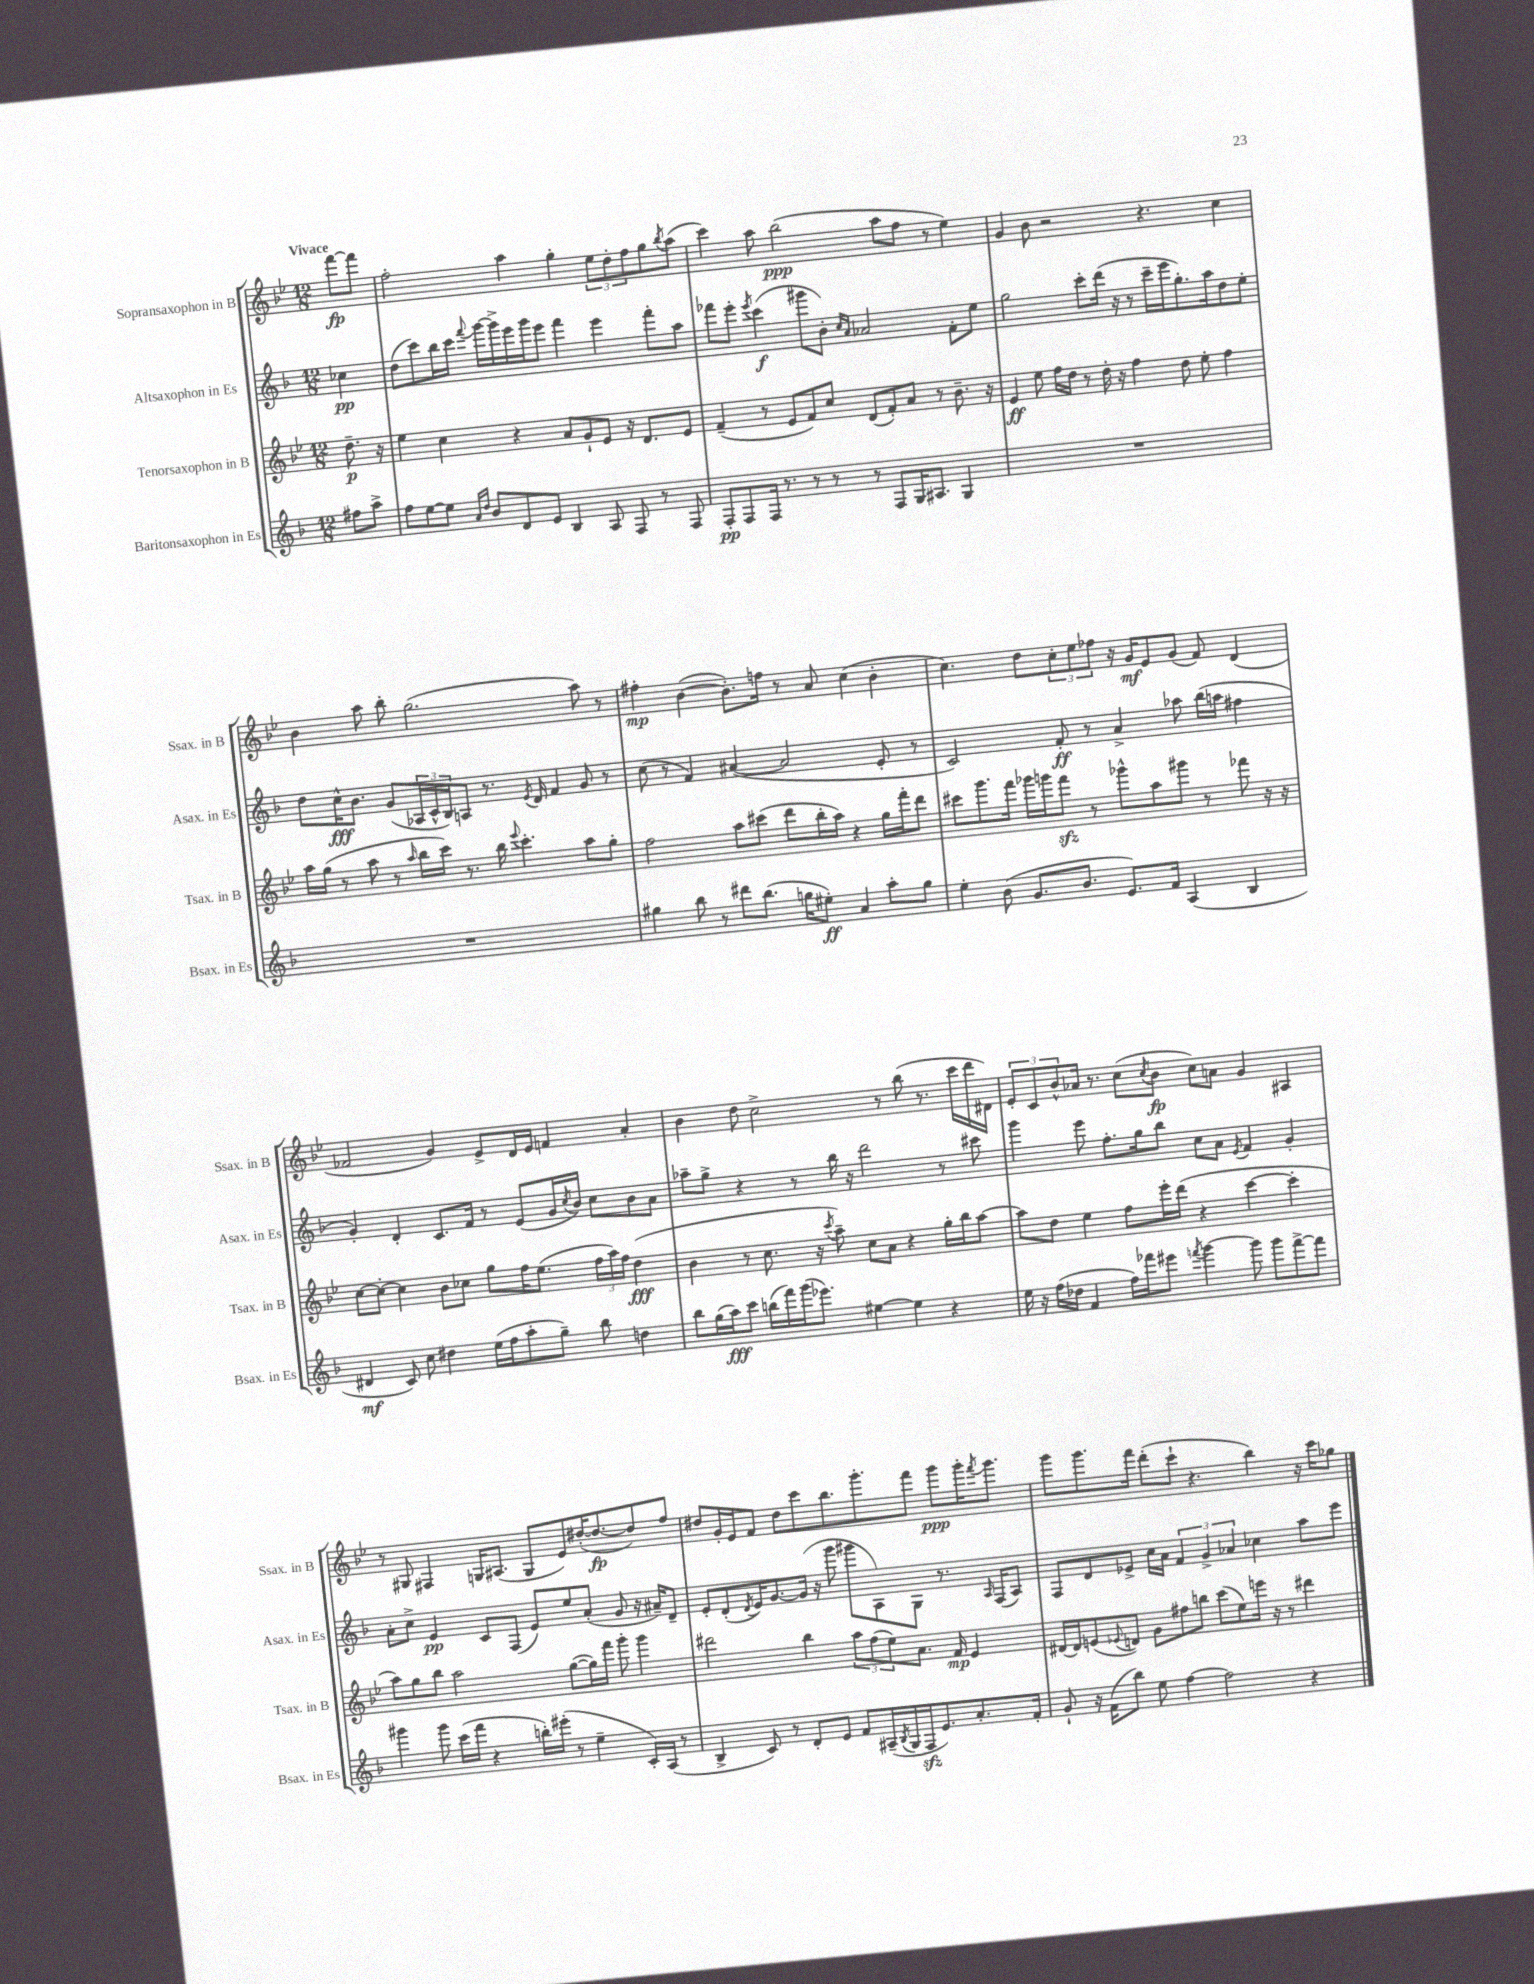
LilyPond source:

<<
\new StaffGroup <<
\new Staff = "s0" \with { instrumentName = "Sopransaxophon in B" shortInstrumentName = "Ssax. in B" } {
    \clef treble \key bes \major \numericTimeSignature \time 12/8 \partial 4 \tempo "Vivace"
    f'''8~\fp f'''8 |
    f''2-. a''4 g''4-. \tuplet 3/2 { ees''8 d''8-. f''8 } g''8 \acciaccatura { bes''8 } a''8( |
    c'''4) a''8 bes''2\ppp( a''8 f''8 r8 ees''4) |
    g'4 bes'8 r2 r4. c''4 |
    bes'4 a''8 bes''8-. g''2.( a''8) r8 |
    fis''4-.\mp bes'4~( bes'8.-.) f''16 r8 a'8 c''4( bes'4-. |
    c''4.) d''8 \tuplet 3/2 { c''8-. ees''8 fes''8 } r16 g'16\mf ees'8 g'8( f'8) d'4( |
    fes'2 g'4) ees'8-> d'16 ees'16 f'4 a'4-. |
    bes'4 d''8 c''2-> r8 bes''8( r8. c'''16 d'''16 dis'16) |
    \tuplet 3/2 { ees'8-. c'8 bes'8-^ } aes'16 r8. c''8( \acciaccatura { c''8 } bes'8\fp c''8) a'8 g'4 ais4 |
    r8 gis8 fis4 g16 ais8.( g8 ees'8) dis''16~-.( dis''8.~\fp dis''8) f''8 |
    dis''8 g'16-. ees'16 f'8 dis''8 c'''8 bes''8. g'''8.-. f'''8 g'''8\ppp g'''16-. \acciaccatura { f'''8 } g'''8. |
    g'''8 g'''8. f'''16 d'''8-.( c'''8-! r4. bes''4) r16 c'''16 ges''8 \bar "|." |
}
\new Staff = "s1" \with { instrumentName = "Altsaxophon in Es" shortInstrumentName = "Asax. in Es" } {
    \clef treble \key f \major \numericTimeSignature \time 12/8 \partial 4
    ces''4\pp |
    d''8( c'''8) bes''16 c'''16 \appoggiatura { f'''8 } g'''16~ g'''16-> e'''16 g'''16 e'''8 f'''4 e'''4 f'''8-. a''8 |
    fes'''8 e'''8-. \acciaccatura { e'''8 } c'''4\f( gis'''8 bes'8-.) \grace { c''16 a'16 } aes'2 f'8-. e''8 |
    g''2 c'''8-. d'''16( r16 r8 c'''16-- e'''16 g''8.-.) a''16 d''8 e''8-. |
    d''8 c''16-^\fff bes'8. g'8( \tuplet 3/2 { aes16 c'16-^ bes16) } a8 r8. \acciaccatura { e'8 } d'16 f'4 g'8 r8 |
    c''8( r8 f'4) ais'4~( ais'2 e'8-. r8 |
    c'2) f'8-.\ff r8 a'4-> aes''8 bes''16( a''16 fis''4 |
    g'4-.) d'4-. c'8. f'16 r8 e'8( g'16 \acciaccatura { c''8 } bes'16) c''8 bes'8 a'8 |
    aes''8-- g''8-> r4 r8 bes''16 r16 d'''2 r8 cis'''8 |
    g'''4 e'''8 f''8.-. g''16 bes''8 c''8 a'8 \acciaccatura { e'8 } f'4 g'4-. |
    a'8-. c''8-> e'4\pp c'8 f8( e'8) e''8 a'8-.( g'8 r16 ais'16--) d'8-- |
    e'8-. d'8-.( \acciaccatura { d'8 } e'16) g'8.~ g'16( r16 g'''8 gis'''8 a8) g8 r8. \grace { a16 } f16( a8) |
    f8 d'8 ees'8-> c''16 a'16 \tuplet 3/2 { f'4 g'4-> aes'4 } ces''4 a''8 e'''8 \bar "|." |
}
\new Staff = "s2" \with { instrumentName = "Tenorsaxophon in B" shortInstrumentName = "Tsax. in B" } {
    \clef treble \key bes \major \numericTimeSignature \time 12/8 \partial 4
    d''8.--\p r16 |
    ees''4 c''4 r4 a'8 g'8-! ees'8 r16 d'8. ees'8 |
    f'4--( r8 ees'8 f'8) c''8 d'8( f'8-.) a'8 r8 bes'8.-- r16 |
    ees'4\ff ees''8 f''16 d''16 r8 d''16-. r16 f''4 d''8 ees''8-. f''4 |
    a''16 g''16( r8 a''8 r8 \grace { a''16 } bes''16 c'''16) r8. bes''16 \appoggiatura { ees'''8 } c'''4.-. a''8 g''8-. |
    f''2 a''8 cis'''8( d'''8 bes''16-. a''16) r4 g''16 f'''16-. d'''8 |
    cis'''8 g'''8. f'''16 ges'''16 g'''16 f'''8\sfz r8 ges'''8-^ a''8 gis'''8 r8 fes'''8 r16 r16 |
    c''8~ c''8~-. c''4 bes'8 ces''8 g''8 f''16 ees''8.( \tuplet 3/2 { f''16 a''16) f''16 } d''4\fff( |
    bes'4 r8 c''8. r16 \acciaccatura { c'''8 } a''8--) c''8 a'8 r4 g''16-. bes''16 a''8~ |
    a''8 d''8 ees''4 f''8 ees'''16-. d'''16( r4 c'''4~ c'''4-. |
    a''8) g''8 bes''8 a''2 g''8~( g''16) f'''16 g'''8-. g'''4 |
    dis'''2 bes''4 \tuplet 3/2 { a''8 f''8( ees''8) } a'8. f'16\mp ees'4 |
    dis'16~ dis'16 e'8( \appoggiatura { ees'8 } d'8) g'8 fis''8 b''8 c'''8( ees''8) e'''16 r16 r8 dis'''4 \bar "|." |
}
\new Staff = "s3" \with { instrumentName = "Baritonsaxophon in Es" shortInstrumentName = "Bsax. in Es" } {
    \clef treble \key f \major \numericTimeSignature \time 12/8 \partial 4
    fis''8 a''8-> |
    f''8 e''8~ e''8 \grace { a'16 d''16 } bes'8 d'8 e'8 bes4 a8 f8 r8 f8 |
    f8-.\pp f8 f16 r8. r8 r8 r8 f8 g16 ais8. g4 |
    R1. |
    R1. |
    gis''4 bes''8 r8 dis'''8 bes''8.( g''16 eis''8-.\ff) a'4 a''8-. g''8 |
    e''4-. bes'8( g'8. bes'8. e'8.) f'16 a4( bes4 |
    dis'4\mf c'8) c''8 dis''4 e''16( f''16 a''8-. g''8--) bes''8 d''4 |
    bes''8 g''16( a''16\fff) c'''8 b''16( f'''16) g'''16( ees'''8.) eis''4~ eis''4 r4 |
    e''16 r16 f''16( des''16 f'4 f''16) fes'''16 eis'''8 \acciaccatura { f'''8 } g'''4~ g'''8 g'''8 f'''8~-> f'''8 |
    gis'''4 gis'''8 c'''16( f'''16 r4 b''16-.) eis'''16-.( r8 e''4-- c'16-.) a16( r8 |
    bes4-> c'8) r8 d'8-. e'8 f'8 ais16--( \acciaccatura { bes8 } g16 f16\sfz e'8.) a'8.-. f'16-. |
    g'8-! r16 f'16( bes''8) e''8 f''4~ f''2 r4 \bar "|." |
}
>>
>>
\layout { \context { \Score \remove "Bar_number_engraver" } }
